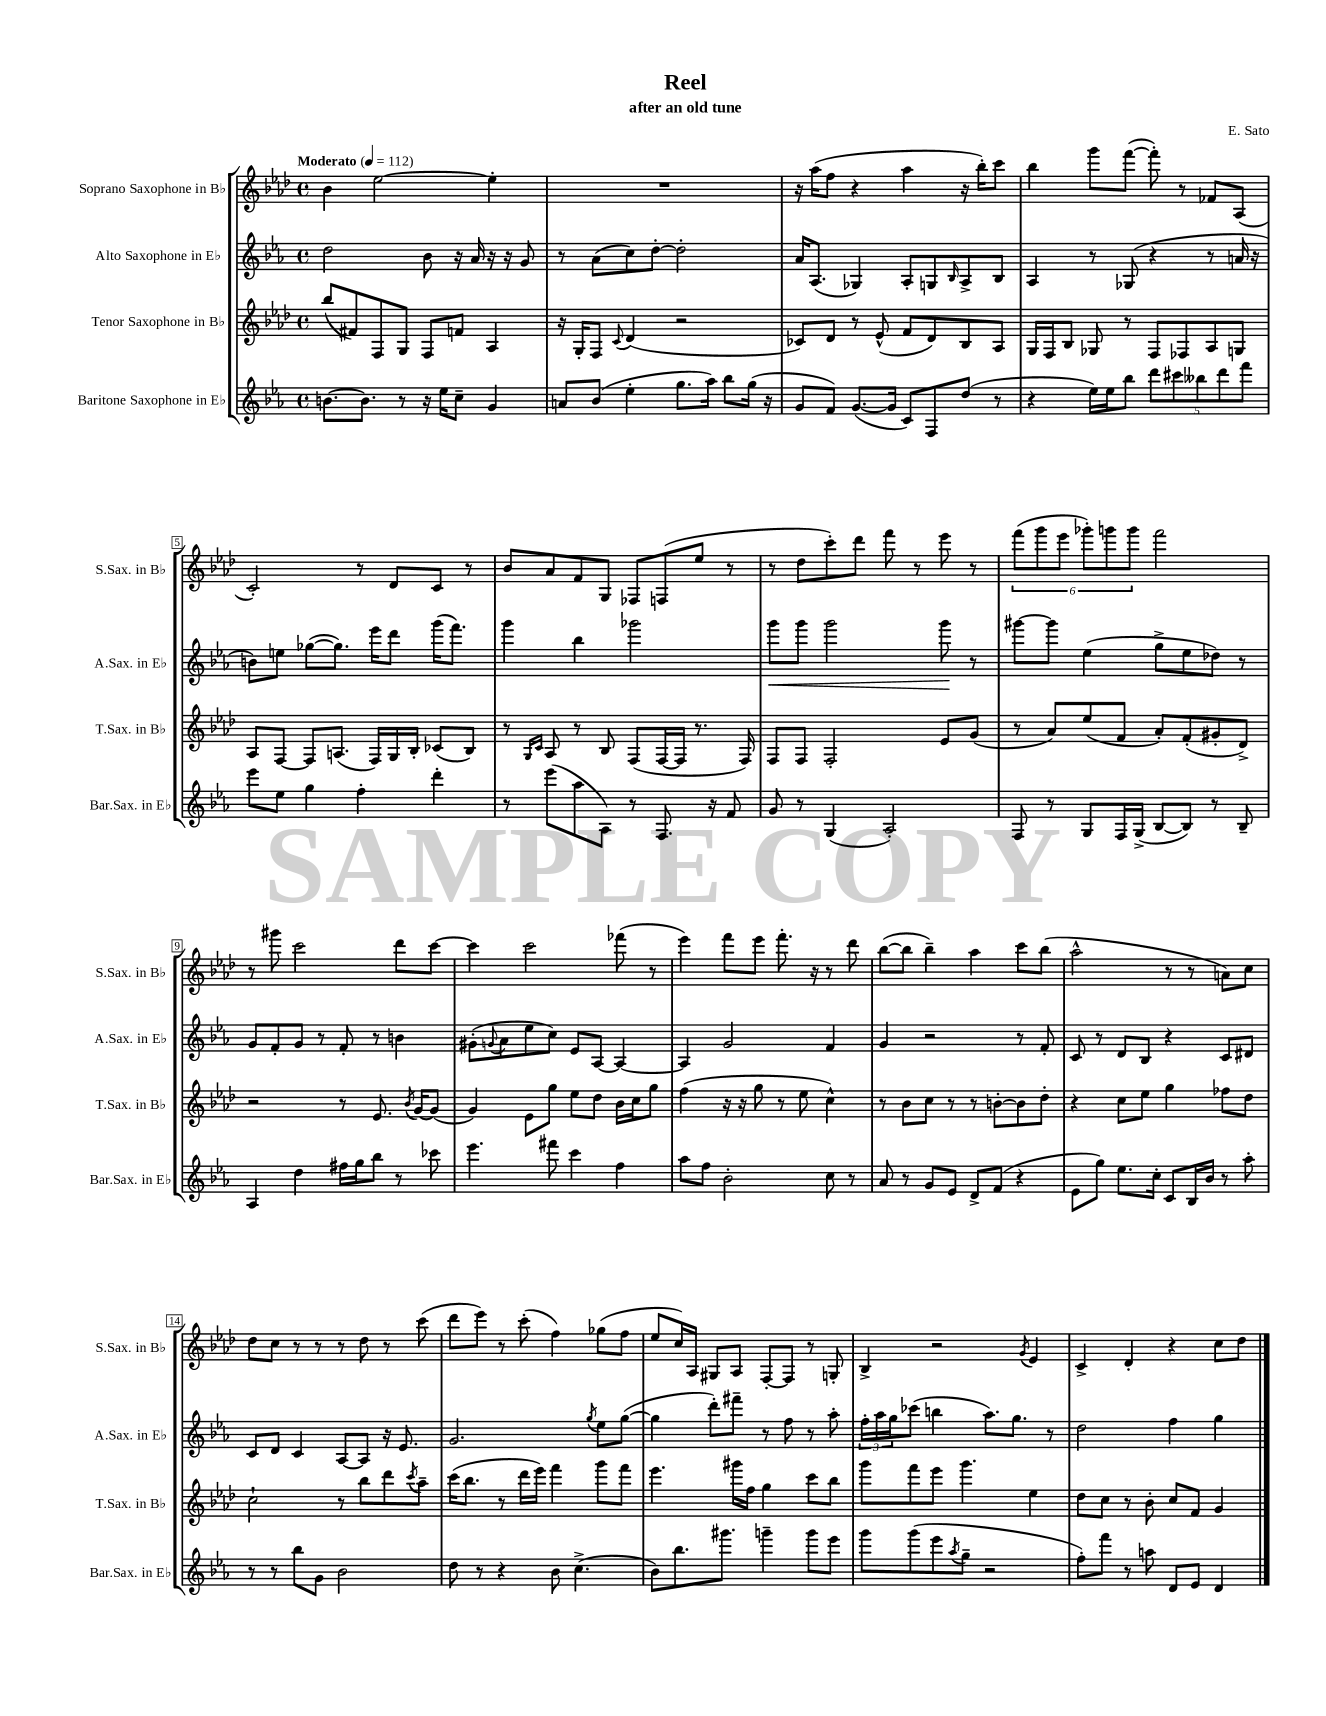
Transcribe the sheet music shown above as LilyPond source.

\header { title = "Reel" composer = "E. Sato" subtitle = "after an old tune" }
<<
\new StaffGroup <<
\new Staff = "s0" \with { instrumentName = "Soprano Saxophone in Bb" shortInstrumentName = "S.Sax. in Bb" } {
    \clef treble \key aes \major \defaultTimeSignature \time 4/4 \tempo "Moderato" 4 = 112
    bes'4 ees''2~ ees''4-. |
    R1 |
    r16 aes''16( f''8 r4 aes''4 r16 bes''16-.) c'''8 |
    bes''4 g'''8 f'''8~( f'''8-.) r8 fes'8 aes8( |
    c'2-.) r8 des'8 c'8 r8 |
    bes'8 aes'8 f'8 g8 fes8 f8( ees''8 r8 |
    r8 des''8 c'''8-.) des'''8 f'''8 r8 ees'''8 r8 |
    \tuplet 6/4 { f'''8( g'''8 ees'''8 ges'''8-.) g'''8 g'''8 } f'''2 |
    r8 gis'''8 c'''2 des'''8 c'''8~ |
    c'''4 c'''2 fes'''8( r8 |
    ees'''4) f'''8 ees'''8 f'''8.-. r16 r8 des'''8 |
    bes''8~( bes''8 bes''4--) aes''4 c'''8 bes''8( |
    aes''2-^ r8 r8 a'8) c''8 |
    des''8 c''8 r8 r8 r8 des''8 r8 c'''8( |
    des'''8 ees'''8) r8 c'''8-.( f''4) ges''8( f''8 |
    ees''8 c''16) aes16 gis8 aes8 f8~-. f8 r8 g8-. |
    bes4-> r2 \acciaccatura { g'8 } ees'4 |
    c'4-> des'4-. r4 c''8 des''8 \bar "|." |
}
\new Staff = "s1" \with { instrumentName = "Alto Saxophone in Eb" shortInstrumentName = "A.Sax. in Eb" } {
    \clef treble \key ees \major \defaultTimeSignature \time 4/4
    d''2 bes'8 r16 aes'16 r16 r16 g'8 |
    r8 aes'8( c''8) d''8~-. d''2-. |
    aes'16 aes8.( ges4) aes8-. g8 \grace { bes16 } aes8-> bes8 |
    aes4 r8 ges8( r4 r8 a'16 r16 |
    b'8) e''8 ges''8~( ges''8.) ees'''16 d'''8 g'''16( f'''8.) |
    g'''4 bes''4 ges'''2 |
    g'''8\< g'''8 g'''2 g'''8\! r8 |
    gis'''8~ gis'''8 ees''4( g''8-> ees''8 des''8) r8 |
    g'8 f'8-. g'8 r8 f'8-. r8 b'4 |
    gis'8-.( \appoggiatura { g'8 } aes'8 ees''8 c''8) ees'8 aes8~ aes4~ |
    aes4 g'2 f'4 |
    g'4 r2 r8 f'8-. |
    c'8 r8 d'8 bes8 r4 c'8 dis'8 |
    c'8 d'8 c'4 aes8~ aes8 r16 ees'8. |
    g'2. \acciaccatura { g''8 } ees''8 g''8~( |
    g''4 d'''8-.) fis'''8-- r8 f''8 r8 aes''8-. |
    \tuplet 3/2 { f''16-. aes''16 g''16 } ces'''8( b''4 aes''8.) g''8. r8 |
    d''2 f''4 g''4 \bar "|." |
}
\new Staff = "s2" \with { instrumentName = "Tenor Saxophone in Bb" shortInstrumentName = "T.Sax. in Bb" } {
    \clef treble \key aes \major \defaultTimeSignature \time 4/4
    bes''8( fis'8) f8 g8 f8 f'8 aes4 |
    r16 g16-. f8 \appoggiatura { c'8 } des'4( r2 |
    ces'8) des'8 r8 ees'8-^( f'8 des'8) bes8 aes8 |
    g16 f16 bes8 ges8 r8 f8 fes8 aes8 g8 |
    aes8 f8~ f8 a8.( f16) g16 bes16-. ces'8( bes8) |
    r8 \grace { g16 c'16 } aes8 r8 bes8 f8( f16~ f16 r8. f16) |
    f8 f8 f2-. ees'8 g'8( |
    r8 aes'8) ees''8( f'8 aes'8-.) f'8-.( gis'8-. des'8->) |
    r2 r8 ees'8. \acciaccatura { bes'8 } g'16~ g'8( |
    g'4) ees'8 g''8 ees''8 des''8 bes'16 c''16 g''8 |
    f''4( r16 r16 g''8 r8 ees''8 c''4-^) |
    r8 bes'8 c''8 r8 r8 b'8~-. b'8 des''8-. |
    r4 c''8 ees''8 g''4 fes''8 des''8 |
    c''2-! r8 bes''8 des'''8 \acciaccatura { c'''8 } aes''8-- |
    c'''16( bes''8. r8 des'''16 ees'''16) f'''4 g'''8 f'''8 |
    ees'''4. gis'''16 f''16 g''4 c'''8 bes''8 |
    g'''8 f'''8 ees'''8 g'''4. ees''4 |
    des''8 c''8 r8 bes'8-. c''8 f'8 g'4 \bar "|." |
}
\new Staff = "s3" \with { instrumentName = "Baritone Saxophone in Eb" shortInstrumentName = "Bar.Sax. in Eb" } {
    \clef treble \key ees \major \defaultTimeSignature \time 4/4
    b'8.~ b'8. r8 r16 ees''16 c''8-- g'4 |
    a'8 bes'8( ees''4-. g''8. aes''16) bes''8 g''16( r16 |
    g'8 f'8) g'8.~( g'16 c'8) f8 d''8( r8 |
    r4 ees''16) ees''16 bes''8 \tuplet 5/4 { d'''8 cis'''8 beses''8 d'''8 f'''8 } |
    ees'''8 ees''8 g''4 f''4-. d'''4-. |
    r8 ees'''8( aes''8 aes8) r8 f8. r16 f'8 |
    g'8 r8 g4( aes2-.) |
    f8 r8 g8 f16 g16->( bes8~ bes8) r8 bes8-- |
    aes4 d''4 fis''16 g''16 bes''8 r8 ces'''8 |
    ees'''4. fis'''8 c'''4 f''4 |
    aes''8 f''8 bes'2-. c''8 r8 |
    aes'8 r8 g'8 ees'8 d'8-> f'8( r4 |
    ees'8 g''8) ees''8. c''16-. c'8 bes16 bes'16 r8 aes''8-. |
    r8 r8 bes''8 g'8 bes'2 |
    d''8 r8 r4 bes'8 c''4.->( |
    bes'8) bes''8. gis'''8. g'''4-- g'''8 ees'''8 |
    g'''8 g'''8( ees'''8 \acciaccatura { aes''8 } g''8-- r2 |
    f''8-.) f'''8 r8 a''8 d'8 ees'8 d'4 \bar "|." |
}
>>
>>
\layout { \context { \Score \override BarNumber.stencil = #(make-stencil-boxer 0.1 0.3 ly:text-interface::print) } }
